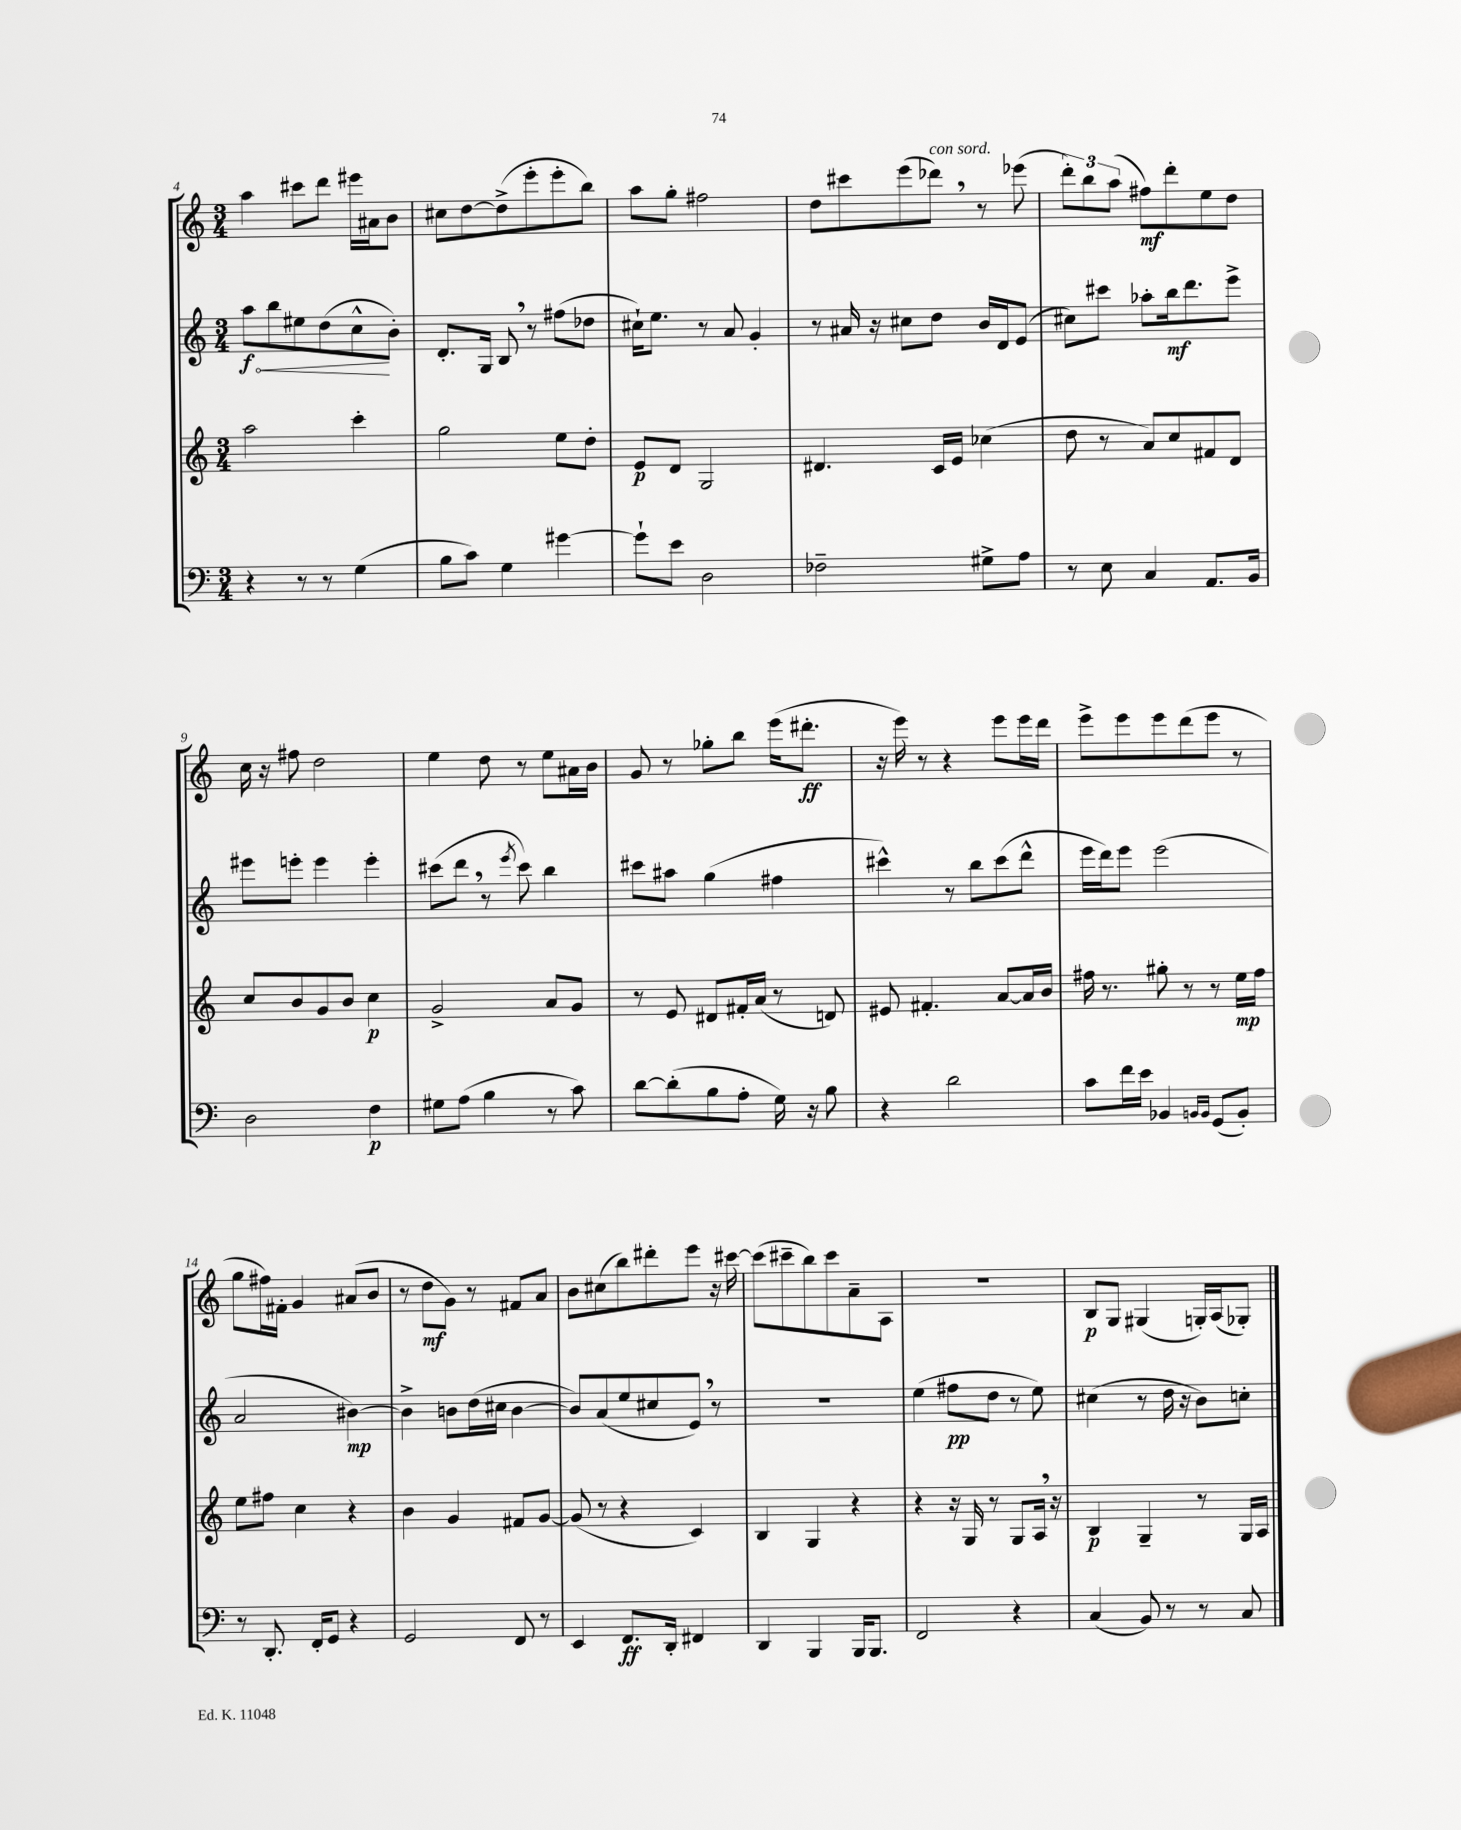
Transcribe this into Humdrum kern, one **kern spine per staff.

**kern	**dynam	**kern	**dynam	**kern	**dynam	**kern	**dynam
*part4	*part4	*part3	*part3	*part2	*part2	*part1	*part1
*staff4	*staff4	*staff3	*staff3	*staff2	*staff2	*staff1	*staff1
*clefF4	*	*clefG2	*	*clefG2	*	*clefG2	*
*k[]	*	*k[]	*	*k[]	*	*k[]	*
*M3/4	*	*M3/4	*	*M3/4	*	*M3/4	*
=4	=4	=4	=4	=4	=4	=4	=4
!	!	!	!	!	!LO:HP:b	!	!
4r	.	2aa\	.	8aa\L	< f	4aa\	.
.	.	.	.	8bb\	.	.	.
8r	.	.	.	8ee#X\	.	8ccc#X\L	.
8r	.	.	.	(8dd\	.	8ddd\J	.
(4G\	.	4ccc'\	.	8cc^^\	.	16eee#X\LL	.
.	.	.	.	.	.	16a#X\J	.
.	.	.	.	8b'\J)	[	8b\J	.
=5	=5	=5	=5	=5	=5	=5	=5
8B\L	.	2gg\	.	8.d'/L	.	8cc#X\L	.
8c\J)	.	.	.	.	.	[8dd\	.
.	.	.	.	16G/Jk	.	.	.
4G\	.	.	.	8B,/	.	(8dd^\]	.
.	.	.	.	8r	.	8eee'\	.
[4g#X\	.	8ee\L	.	(8ff#X\L	.	8eee'\	.
.	.	8dd'\J	.	8dd-X\J	.	8bb\J)	.
=6	=6	=6	=6	=6	=6	=6	=6
8g#`\L]	.	8e/L	p	16cc#X`\KL)	.	8aa\L	.
.	.	.	.	8.ee\J	.	.	.
8e\J	.	8d/J	.	.	.	8gg'\J	.
2D\	.	2G/	.	8r	.	2ff#X\	.
.	.	.	.	8a/	.	.	.
.	.	.	.	4g'/	.	.	.
=7	=7	=7	=7	=7	=7	=7	=7
2F-X~\	.	4.d#X/	.	8r	.	8dd\L	.
.	.	.	.	16a#X/	.	8ccc#X\	.
.	.	.	.	16r	.	.	.
.	.	.	.	8cc#X\L	.	(8eee\	.
!	!	!	!	!	!	!LO:TX:a:i:t=con sord.	!
.	.	16c/LL	.	8dd\J	.	8ddd-X,\J)	.
.	.	16e/JJ	.	.	.	.	.
8G#X^\L	.	(4cc-X\	.	16b/LL	.	8r	.
.	.	.	.	16d/J	.	.	.
8A\J	.	.	.	(8e/J	.	(8eee-X\	.
=8	=8	=8	=8	=8	=8	=8	=8
8r	.	8dd\	.	8cc#X\L)	.	12ddd'\L)	.
.	.	.	.	.	.	12bb\	.
8E\	.	8r	.	8ccc#X\J	.	.	.
.	.	.	.	.	.	(12aa\J	.
4C/	.	8a/L)	.	8aa-X'\L	.	8ff#X\L)	mf
.	.	8cc/	.	16bb\k	mf	8ddd'\	.
.	.	.	.	8.ddd\	.	.	.
8.AA/L	.	8f#X/	.	.	.	8ee\	.
.	.	8d/J	.	8eee^\J	.	8dd\J	.
16BB/Jk	.	.	.	.	.	.	.
!!LO:LB:g=z
=9	=9	=9	=9	=9	=9	=9	=9
2D\	.	8cc/L	.	8eee#X\L	.	16cc\	.
.	.	.	.	.	.	16r	.
.	.	8b/	.	8eeen'\J	.	8ff#X\	.
.	.	8g/	.	4eee\	.	2dd\	.
.	.	8b/J	.	.	.	.	.
4F\	p	4cc\	p	4eee'\	.	.	.
=10	=10	=10	=10	=10	=10	=10	=10
8G#X\L	.	2g^/	.	(8ccc#X\L	.	4ee\	.
(8A\J	.	.	.	8ddd,\J	.	.	.
4B\	.	.	.	8r	.	8dd\	.
.	.	.	.	8qeee/	.	.	.
.	.	.	.	8ccc#\)	.	8r	.
8r	.	8a/L	.	4bb\	.	8ee\L	.
8c\)	.	8g/J	.	.	.	16a#X\L	.
.	.	.	.	.	.	16b\JJ	.
=11	=11	=11	=11	=11	=11	=11	=11
[8d\L	.	8r	.	8ccc#X\L	.	8g/	.
(8d'\]	.	8e/	.	8aa#X\J	.	8r	.
8B\	.	8d#X/L	.	(4gg\	.	8gg-X'\L	.
8A'\J	.	16f#X'/L	.	.	.	8bb\J	.
.	.	(16a/JJ	.	.	.	.	.
16G\)	.	8r	.	4ff#X\	.	(16eee\KL	.
16r	.	.	.	.	.	8.ddd#X'\J	ff
8B\	.	8dn/)	.	.	.	.	.
=12	=12	=12	=12	=12	=12	=12	=12
4r	.	8e#X/	.	4ccc#X^^\)	.	16r	.
.	.	.	.	.	.	16eee\)	.
.	.	4.f#X'/	.	.	.	8r	.
2d\	.	.	.	8r	.	4r	.
.	.	.	.	8bb\L	.	.	.
.	.	[8a/L	.	(8ccc#\	.	8eee\L	.
.	.	16a/L]	.	8ddd^^\J	.	16eee\L	.
.	.	16b/JJ	.	.	.	16ddd\JJ	.
=13	=13	=13	=13	=13	=13	=13	=13
8c\L	.	16ff#X\	.	16eee\LL	.	8eee^\L	.
.	.	8.r	.	16ddd\J)	.	.	.
16f\L	.	.	.	8eee\J	.	8eee\	.
16e\JJ	.	.	.	.	.	.	.
4BB-X/	.	8gg#X'\	.	(2eee\	.	8eee\	.
.	.	8r	.	.	.	(8ddd\	.
16qqBBn/LL	.	.	.	.	.	.	.
16qqBB/JJ	.	.	.	.	.	.	.
(8GG/L	.	8r	.	.	.	8eee\J	.
8BB'/J)	.	16ee\LL	mp	.	.	8r	.
.	.	16ff#\JJ	.	.	.	.	.
!!LO:LB:g=z
=14	=14	=14	=14	=14	=14	=14	=14
8r	.	8ee\L	.	2a/	.	8gg\L	.
8.DD'/	.	8ff#X\J	.	.	.	16ff#X\L)	.
.	.	.	.	.	.	16f#X'\JJ	.
.	.	4cc\	.	.	.	4g/	.
16FF'/KL	.	.	.	.	.	.	.
8GG/J	.	.	.	.	.	.	.
4r	.	4r	.	[4b#X\)	mp	(8a#X/L	.
.	.	.	.	.	.	8b/J	.
=15	=15	=15	=15	=15	=15	=15	=15
2GG/	.	4b\	.	4b#^\]	.	8r	.
.	.	.	.	.	.	8dd\L	mf
.	.	4g/	.	8bn\L	.	8g\J)	.
.	.	.	.	(16dd\L	.	8r	.
.	.	.	.	16cc#X\JJ	.	.	.
8FF/	.	8f#X/L	.	[4b\	.	8f#X/L	.
8r	.	[8g/J	.	.	.	8a/J	.
=16	=16	=16	=16	=16	=16	=16	=16
4EE/	.	(8g/]	.	8b/L])	.	8b\L	.
.	.	8r	.	(8a/	.	(8cc#X\	.
8.FF/L	ff	4r	.	8ee/	.	8bb\)	.
.	.	.	.	8cc#X/	.	8ddd#X'\	.
16DD'/Jk	.	.	.	.	.	.	.
4FF#X/	.	4c/)	.	8e,/J)	.	8eee\J	.
.	.	.	.	8r	.	16r	.
.	.	.	.	.	.	[16ccc#X\	.
=17	=17	=17	=17	=17	=17	=17	=17
4DD/	.	4B/	.	2.r	.	(8ccc#\L]	.
.	.	.	.	.	.	8ccc#X~\	.
4BBB/	.	4G/	.	.	.	8bb\)	.
.	.	.	.	.	.	8ccc#\	.
16BBB/KL	.	4r	.	.	.	8a~\	.
8.BBB/J	.	.	.	.	.	.	.
.	.	.	.	.	.	8A\J	.
=18	=18	=18	=18	=18	=18	=18	=18
2FF/	.	4r	.	(4ee\	.	2.r	.
.	.	16r	.	8ff#X\L	pp	.	.
.	.	16G/	.	.	.	.	.
.	.	8r	.	8dd\J	.	.	.
4r	.	8G/L	.	8r	.	.	.
.	.	16A,/Jk	.	8ee\)	.	.	.
.	.	16r	.	.	.	.	.
=19	=19	=19	=19	=19	=19	=19	=19
(4C/	.	4B/	p	(4cc#X\	.	8B/L	p
.	.	.	.	.	.	8G/J	.
8BB/)	.	4G~/	.	8r	.	(4G#X/	.
8r	.	.	.	16dd\	.	.	.
.	.	.	.	16r	.	.	.
8r	.	8r	.	8b\L)	.	16Gn'/LL)	.
.	.	.	.	.	.	(16A/J	.
8C/	.	16G/LL	.	8ccn'\J	.	8G-X'/J)	.
.	.	16A/JJ	.	.	.	.	.
==	==	==	==	==	==	==	==
*-	*-	*-	*-	*-	*-	*-	*-
